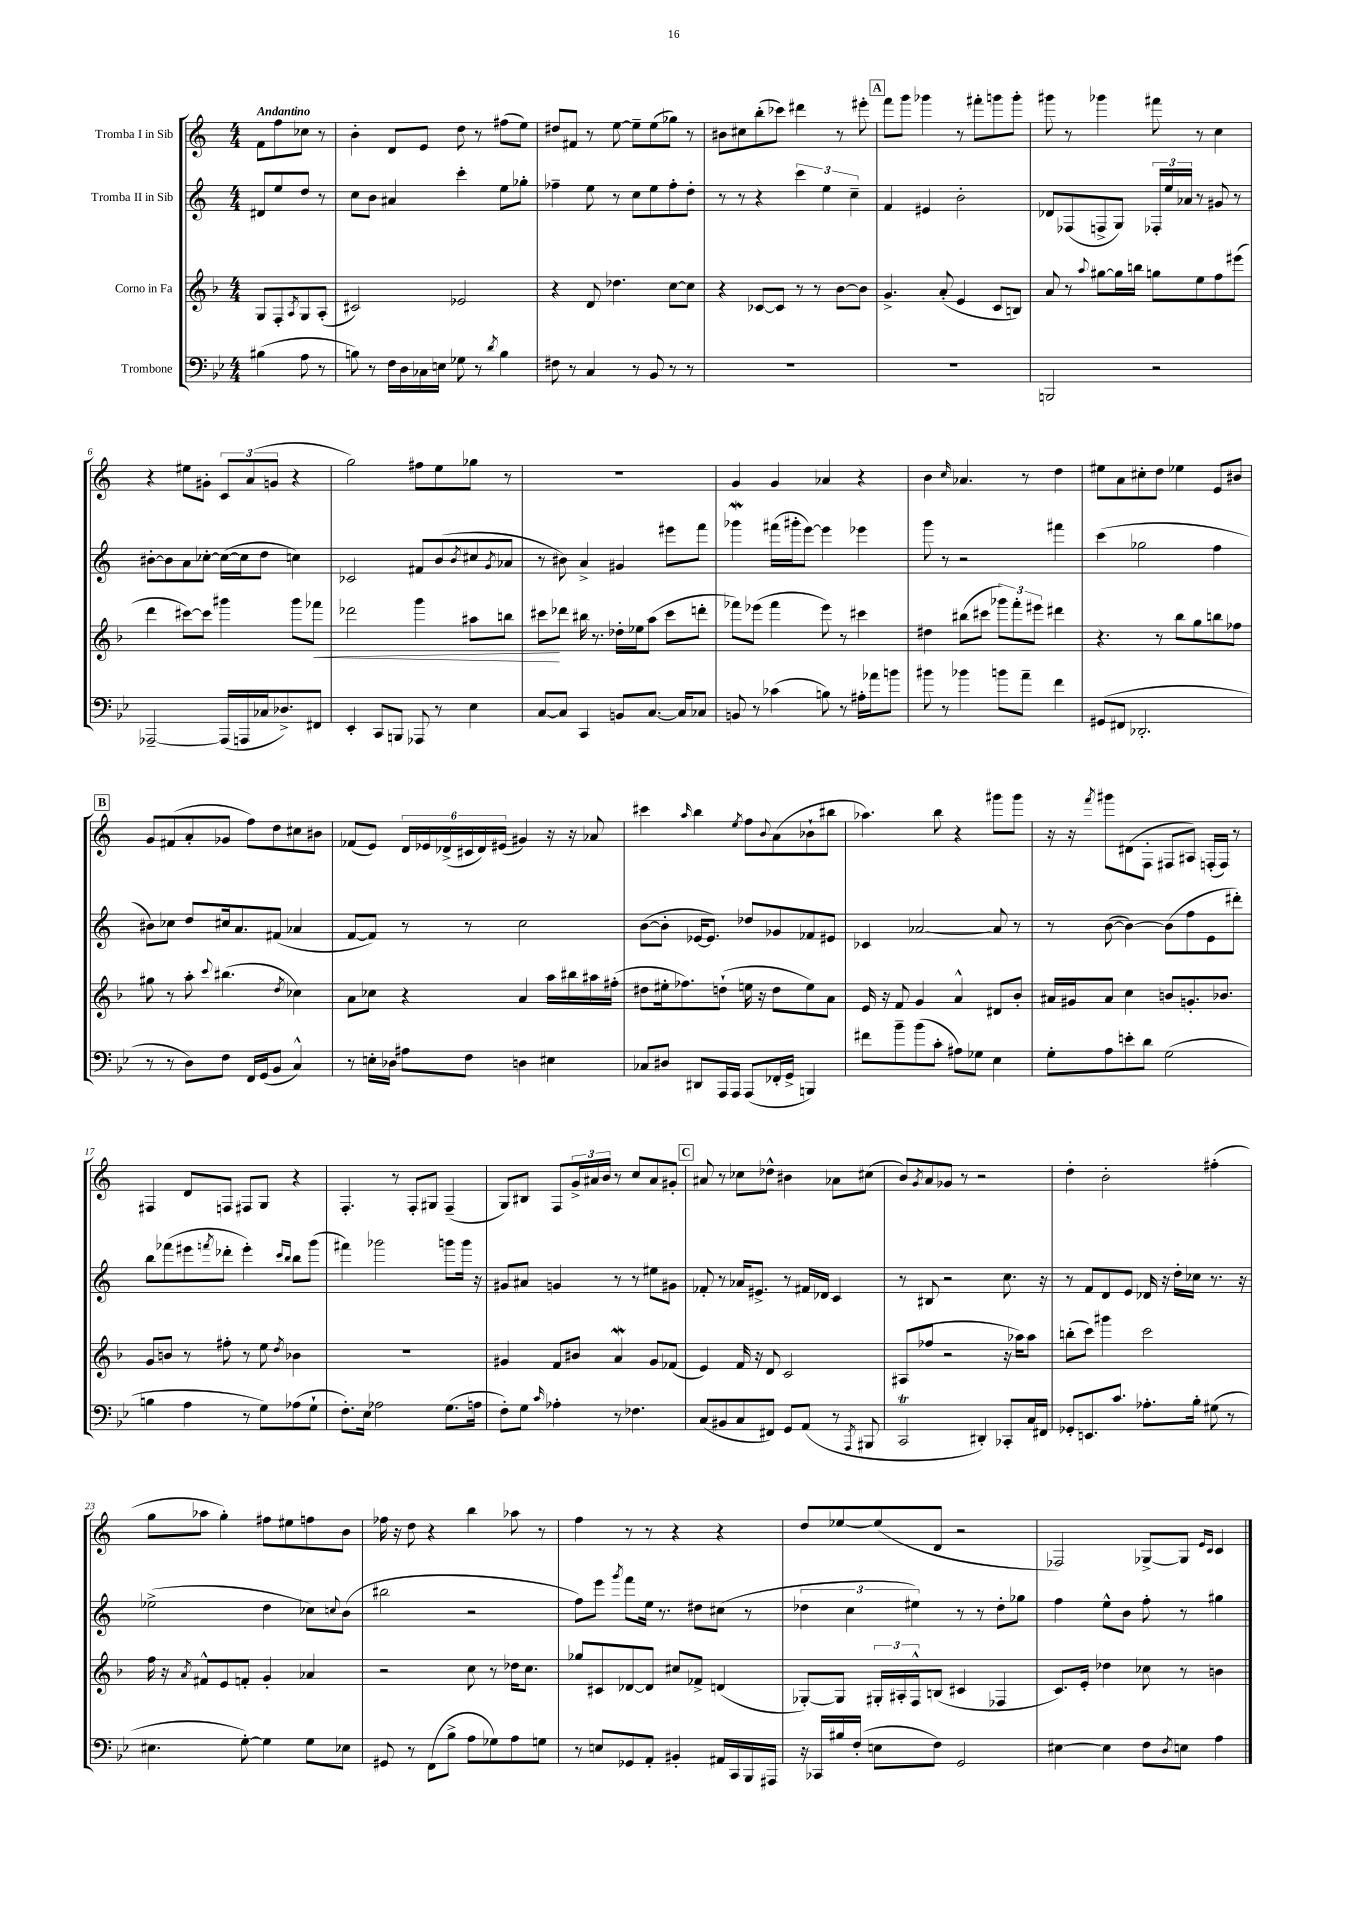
<<
\new StaffGroup <<
\new Staff = "s0" \with { instrumentName = "Tromba I in Sib" } {
    \clef treble \key c \major \numericTimeSignature \time 4/4 \partial 2 \tempo "Andantino"
    f'8 f''8 ces''8 r8 |
    b'4-. d'8 e'8 d''8 r8 fis''8( e''8) |
    dis''8 fis'8 r8 e''8~ e''8-- e''8( ges''8) r8 |
    bis'8 cis''8 b''8-.( ces'''8) dis'''4 r8 eis'''8-. |
    \mark \markup { \box "A" } f'''8 g'''8 ges'''4 r8 fis'''8-. g'''8 g'''8-. |
    gis'''8 r8 ges'''4 fis'''8 r8 c''4 |
    r4 eis''8 gis'8-. \tuplet 3/2 { c'8 a'8( g'8 } r4 |
    g''2) fis''8 e''8 ges''8 r8 |
    R1 |
    g'4 g'4 aes'4 r4 |
    b'4 \grace { c''16 } aes'4. r8 d''4 |
    eis''8 a'8 cis''8-. d''8 ees''4 e'8 bis'8 |
    \mark \markup { \box "B" } g'8 fis'8( a'8-. ges'8 f''8) d''8 cis''8 bis'8 |
    fes'8( e'8) \tuplet 6/4 { d'16 ees'16 des'16->( cis'16 des'16) eis'16( } gis'4) r16 r16 aes'8 |
    cis'''4 \grace { a''16 } b''4 \acciaccatura { e''8 } f''8 \appoggiatura { b'8 } a'8( bes'8-! bis''8 |
    aes''4.) b''8 r4 gis'''8 gis'''8 |
    r16 r16 \acciaccatura { f'''8 } gis'''8 dis'8( f8-. fis8 ais8) f16-.( f16) r8 |
    fis4 d'8 f8 fis8 g8 r4 |
    f4.-. r8 f8-. gis8 f4--( |
    g8) bis8 f8 \tuplet 3/2 { g'16-> ais'16 b'16 } r8 c''8 ais'8 gis'8-. |
    \mark \markup { \box "C" } ais'8 r8 ces''8 des''8-^ bis'4 aes'8 cis''8( |
    b'8) \acciaccatura { g'8 } a'8 ges'8 r8 r2 |
    d''4-. b'2-. fis''4-.( |
    g''8 aes''8 g''4-.) fis''8 eis''8 f''8 b'8 |
    fes''16 r16 d''8 r4 b''4 aes''8 r8 |
    f''4 r8 r8 r4 r4 |
    d''8 ees''8~ ees''8( d'8 r2 |
    fes2) ges8~-> ges8 \grace { e'16 c'16 } c'4 \bar "|." |
}
\new Staff = "s1" \with { instrumentName = "Tromba II in Sib" } {
    \clef treble \key c \major \numericTimeSignature \time 4/4 \partial 2
    dis'8 e''8 d''8 r8 |
    c''8 b'8 ais'4 c'''4-. e''8 ges''8-. |
    fes''4-- e''8 r8 c''8 e''8 fes''8-. d''8-. |
    r8 r8 r4 \tuplet 3/2 { c'''4 e''4 c''4-- } |
    \mark \markup { \box "A" } f'4 eis'4 b'2-. |
    des'8 fes8( f8-> g8) \tuplet 3/2 { fes16-. e''16 aes'16 } r8 gis'8 r8 |
    bis'8~-. bis'8 a'8 ces''8~-. ces''16~( ces''16 d''8 c''4) |
    ces'2 fis'8 b'8( \acciaccatura { b'8 } cis''8 \acciaccatura { g'8 } aes'8 |
    r8 bis'8) a'4-> gis'4 eis'''8 f'''8 |
    ges'''4\mordent fis'''16( gis'''16-. e'''8~) e'''4 ees'''4 |
    g'''8 r8 r2 fis'''4 |
    c'''4( ges''2 f''4 |
    \mark \markup { \box "B" } bis'8) ces''8 d''8 cis''16 a'8. fis'8( aes'4 |
    f'8~ f'8) r8 r8 c''2 |
    b'8~( b'8-. ees'16~ ees'8.) des''8 ges'8 fes'8 eis'8 |
    ces'4 aes'2~ aes'8 r8 |
    r8 b'8~( b'4~) b'8( f''8 e'8 dis'''8-.) |
    b''8 fes'''8( eis'''8 \acciaccatura { f'''8 } des'''8-. eis'''4-.) \grace { c'''16 b''16 } b''8 g'''8( |
    fis'''4) ges'''2 g'''8 g'''16 r16 |
    gis'8 ais'8 g'4 r8 r8 eis''8 gis'8 |
    \mark \markup { \box "C" } fes'8-. r8 aes'16 eis'8.-> r8 fis'16 des'16 c'4 |
    r8 bis8 r2 c''8. r16 |
    r8 f'8 d'8 e'8 des'16 r16 d''16-. ces''16 r8. r16 |
    ees''2->( d''4 ces''8) \appoggiatura { c''8 } b'8( |
    bis''2 r2 |
    f''8) e'''8 \acciaccatura { g'''8 } f'''8 e''16 r8. dis''8 cis''8( r8 |
    \tuplet 3/2 { des''4 c''4 eis''4) } r8 r8 des''8-. ges''8 |
    f''4 e''8-^ b'8 f''8-. r8 gis''4 \bar "|." |
}
\new Staff = "s2" \with { instrumentName = "Corno in Fa" } {
    \clef treble \key f \major \numericTimeSignature \time 4/4 \partial 2
    g8 f8-. \acciaccatura { a8 } g8 a8-.( |
    cis'2) ees'2 |
    r4 d'8 des''4. c''8~ c''8 |
    r4 ces'8~ ces'8 r8 r8 bes'8~ bes'8 |
    \mark \markup { \box "A" } g'4.-> a'8-.( e'4 c'8 b8) |
    a'8 r8 \appoggiatura { a''8 } gis''8~ gis''16 b''16 g''8 e''8 f''8 eis'''8( |
    d'''4 cis'''8~) cis'''8 gis'''4 gis'''8 fes'''8\< |
    des'''2 g'''4 ais''8 b''8 |
    cis'''8\! des'''8 bis''16 r8. des''16-. ees''16 a''8( cis'''8 d'''8-. |
    fes'''8) ees'''8( fes'''4 ees'''8) r8 cis'''4 |
    dis''4 bis''8( cis'''8 \tuplet 3/2 { ges'''8) f'''8-. eis'''8 } dis'''4 |
    r4. r8 bes''8 g''8 b''8 fes''8 |
    \mark \markup { \box "B" } gis''8 r8 a''8-. \appoggiatura { c'''8 } bis''4.( \acciaccatura { d''8 } ces''4) |
    a'8 ces''8 r4 a'4 a''16 bis''16 ais''16 fis''16-.( |
    dis''8 eis''16-. fes''8.) d''8-!( e''16 r16 d''8 e''8) a'8 |
    e'16 r16 f'8 g'4 a'4-^ dis'8 bes'8-. |
    ais'16 gis'16 ais'8 c''4 b'8 g'8.-. bes'8. |
    g'8 b'8 r8 fis''8-. r8 e''8 \acciaccatura { d''8 } bes'4 |
    R1 |
    gis'4 f'8 bis'8 a'4\mordent gis'8 fes'8( |
    \mark \markup { \box "C" } e'4) f'16 r16 d'8 c'2 |
    ais8( fes''8 r2 r16 aes''16) aes''8 |
    b''8-.( c'''8) gis'''4 c'''2 |
    f''16 r16 \acciaccatura { a'8 } fis'8-^ e'8 f'8-. g'4-. aes'4 |
    r2 c''8 r8 des''16 c''8. |
    ges''8 cis'8 des'8~ des'8 cis''8 fes'8-> d'4( |
    ges8~-.) ges8 \tuplet 3/2 { gis16-. ais16-. f16-^ } b8( cis'4 fes4 |
    c'8.) e'16-. des''4 ces''8 r8 b'4 \bar "|." |
}
\new Staff = "s3" \with { instrumentName = "Trombone" } {
    \clef bass \key bes \major \numericTimeSignature \time 4/4 \partial 2
    bis4( a8 r8 |
    b8) r8 f16 d16 ces16 e16 ges8 r8 \acciaccatura { d'8 } b4 |
    fis8 r8 c4 r8 bes,8 r8 r8 |
    R1 |
    \mark \markup { \box "A" } R1 |
    b,,2 r2 |
    aes,,2~-- aes,,16( a,,16 ces16 des8.->) fis,8 |
    ees,4-. c,8 b,,8 aes,,8 r8 ees4 |
    c8~ c8 c,4 b,8 c8.~ c16 ces8 |
    b,8 r8 ces'4( b8) r8 ais16-. aes'16 b'8 |
    bis'8 r8 bes'4 b'8 a'8-- f'4 |
    gis,8( fis,8 des,2.-. |
    \mark \markup { \box "B" } r8 r8 d8) f8 f,16 g,16( bes,8 c4-^) |
    r8 e16-. des16 ais8 f8 d4 eis4 |
    ces8 dis8 dis,8 a,,16 a,,16 a,,8( fes,16-. g,16-> b,,4) |
    fis'8 bes'8-- bes'8( c'8-. ais8) ges8 ees4 |
    g8-. a8 e'8-. d'8 g2( |
    b4 a4 r8 g8) aes8( g8-! |
    f8.-.) ees16 aes2 g8.( a16 |
    f8-.) g8 \grace { c'16 } aes4-. r8 fes4. |
    \mark \markup { \box "C" } c8( bis,8 c8 fis,8) g,8 a,8( r8 \acciaccatura { a,,8 } bis,,8 |
    c,2\trill dis,4-.) ces,8-. c16 fis,16 |
    ges,8-. e,8. c'8. aes8.-. bes16-. gis8( r8 |
    eis4. g8~-.) g4 g8 ees8 |
    gis,8 r8 f,8( bes8-> a8 ges8) a8 g8 |
    r8 e8 ges,8 a,8-. bis,4-. ais,16 c,16 bes,,16 ais,,16 |
    r16 ces,16 bis16 f16-.( e8 f8) g,2 |
    eis4~ eis4 f8 \acciaccatura { d8 } e8 a4 \bar "|." |
}
>>
>>
